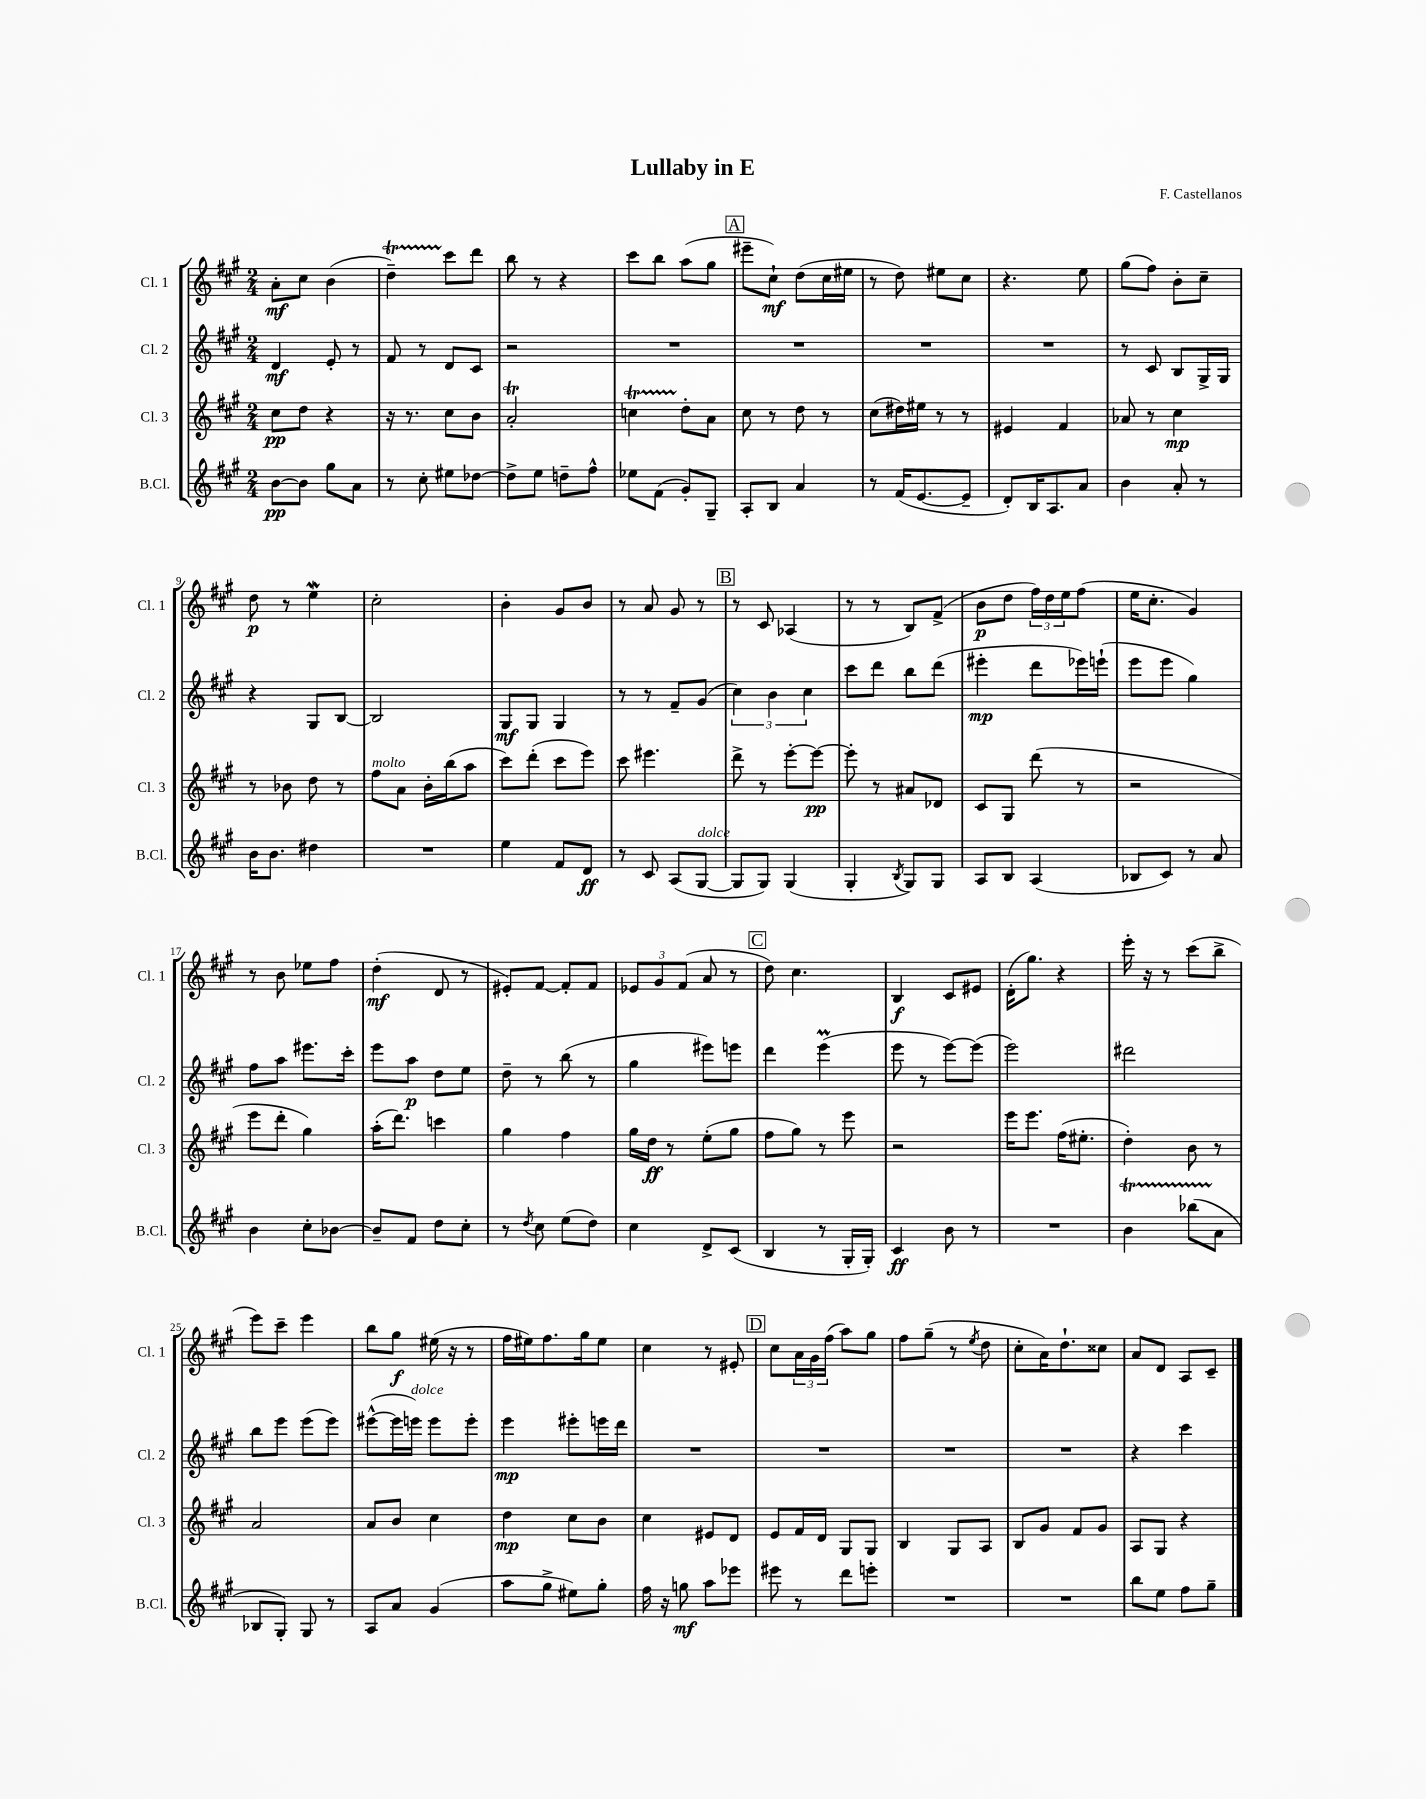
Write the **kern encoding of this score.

**kern	**kern	**kern	**kern
*staff4	*staff3	*staff2	*staff1
*clefG2	*clefG2	*clefG2	*clefG2
*k[f#c#g#]	*k[f#c#g#]	*k[f#c#g#]	*k[f#c#g#]
*M2/4	*M2/4	*M2/4	*M2/4
[8b	8cc#	4d	8a'
8b]	8dd	.	8cc#
8gg#	4r	8e'	(4b
8a	.	8r	.
=	=	=	=
8r	16r	8f#	4dd~)
.	8.r	.	.
8cc#'	.	8r	.
8ee#	8cc#	8d	8ccc#
[8dd-	8b	8c#	8ddd
=	=	=	=
8dd-^]	2a'	2r	8bb
8ee	.	.	8r
8dd~	.	.	4r
8ff#^^	.	.	.
=	=	=	=
8ee-	4cc	2r	8ccc#
(8f#	.	.	8bb
8g#')	8dd'	.	(8aa
8G#~	8a	.	8gg#
=	=	=	=
8A'	8cc#	2r	8eee#~
8B	8r	.	8cc#`)
4a	8dd	.	(8dd
.	8r	.	16cc#
.	.	.	16ee#
=	=	=	=
8r	(8cc#	2r	8r
(16f#	16dd#)	.	8dd)
[8.e	16ee#	.	.
.	8r	.	8ee#
8e~]	8r	.	8cc#
=	=	=	=
8d')	4e#	2r	4.r
16B	.	.	.
8.A	.	.	.
.	4f#	.	.
8a	.	.	8ee
=	=	=	=
4b	8a-	8r	(8gg#
.	8r	8c#	8ff#)
8a'	4cc#	8B	8b'
8r	.	16G#^	8cc#~
.	.	16G#	.
=	=	=	=
16b	8r	4r	8dd
8.b	.	.	.
.	8b-	.	8r
4dd#	8dd	8G#	4ee
.	8r	[8B	.
=	=	=	=
2r	8ff#	2B]	2cc#'
.	8a	.	.
.	16b'	.	.
.	(16bb	.	.
.	8aa	.	.
=	=	=	=
4ee	8ccc#)	8G#	4b'
.	(8ddd'	8G#	.
8f#	8ccc#	4G#	8g#
8d	8eee)	.	8b
=	=	=	=
8r	8ccc#	8r	8r
8c#	4.eee#	8r	8a
(8A	.	8f#~	8g#
[8G#	.	(8g#	8r
=	=	=	=
8G#]	8ddd^	6cc#)	8r
8G#)	8r	.	8c#
.	.	6b	.
(4G#	[8eee'	.	(4A-
.	.	6cc#	.
.	8eee_	.	.
=	=	=	=
4G#'	8eee']	8ccc#	8r
.	8r	8ddd	8r
8qB	.	.	.
8G#)	8a#	8bb	8B)
8G#	8d-	(8ddd	(8f#^
=	=	=	=
8A	8c#	4eee#'	8b
8B	8G#	.	8dd
(4A	(8ddd	8ddd	24ff#)
.	.	.	24dd
.	.	.	24ee
.	8r	16eee-)	(8ff#
.	.	(16eee`	.
=	=	=	=
8B-	2r	8eee	16ee
.	.	.	8.cc#'
8c#)	.	8eee	.
8r	.	4gg#)	4g#)
8a	.	.	.
=	=	=	=
4b	8eee	8ff#	8r
.	8ddd'	8aa	8b
8cc#'	4gg#)	8.eee#	8ee-
[8b-	.	.	8ff#
.	.	16ccc#'	.
=	=	=	=
8b-~]	(16aa'	8eee	(4dd'
.	8.ddd)	.	.
8f#	.	8aa	.
8dd	4ccc	8dd	8d
8cc#'	.	8ee	8r
=	=	=	=
8r	4gg#	8dd~	8e#')
8qdd	.	.	.
8cc#	.	8r	[8f#
(8ee	4ff#	(8bb	8f#']
8dd)	.	8r	8f#
=	=	=	=
4cc#	16gg#	4gg#	12e-
.	16dd	.	.
.	.	.	12g#
.	8r	.	.
.	.	.	(12f#
8d^	(8ee'	8eee#)	8a
(8c#	8gg#	8eee	8r
=	=	=	=
4B	8ff#	4ddd	8dd)
.	8gg#)	.	4.cc#
8r	8r	(4eee	.
16G#'	8eee	.	.
16G#')	.	.	.
=	=	=	=
4c#	2r	8eee	4B
.	.	8r	.
8b	.	[8eee)	8c#
8r	.	(8eee]	8e#
=	=	=	=
2r	16eee	2eee)	(16d'
.	8.eee	.	8.gg#)
.	(16ff#	.	4r
.	8.ee#'	.	.
=	=	=	=
4b	4dd')	2ddd#	16eee'
.	.	.	16r
.	.	.	8r
(8bb-	8b	.	(8ccc#
8a	8r	.	8bb^
=	=	=	=
8B-	2a	8bb	8eee)
8G#')	.	8eee	8ccc#~
8G#	.	(8eee	4eee
8r	.	8eee)	.
=	=	=	=
8A	8a	([8eee#^^	8bb
8a	8b	16eee#]	8gg#
.	.	16eee)	.
(4g#	4cc#	8eee	(16ee#
.	.	.	16r
.	.	8eee'	8r
=	=	=	=
8aa	4dd	4eee	16ff#
.	.	.	16ee#)
8gg#^	.	.	8.ff#
8ee#)	8cc#	8eee#'	.
.	.	.	16gg#
8gg#'	8b	16eee	8ee#
.	.	16ddd	.
=	=	=	=
16ff#	4cc#	2r	4cc#
16r	.	.	.
8gg	.	.	.
8aa	8e#	.	8r
8eee-	8d	.	8e#'
=	=	=	=
8eee#	8e	2r	8cc#
8r	16f#	.	24a
.	.	.	24g#
.	16d	.	.
.	.	.	(24ff#
8ddd	8G#	.	8aa)
8eee'	8G#	.	8gg#
=	=	=	=
2r	4B	2r	8ff#
.	.	.	(8gg#~
.	8G#	.	8r
.	.	.	8qee
.	8A	.	8dd
=	=	=	=
2r	8B	2r	8cc#'
.	8g#	.	16a)
.	.	.	8.dd`
.	8f#	.	.
.	8g#	.	8cc##
=	=	=	=
8bb	8A	4r	8a
8ee	8G#	.	8d
8ff#	4r	4ccc#	8A
8gg#~	.	.	8c#~
==	==	==	==
*-	*-	*-	*-
